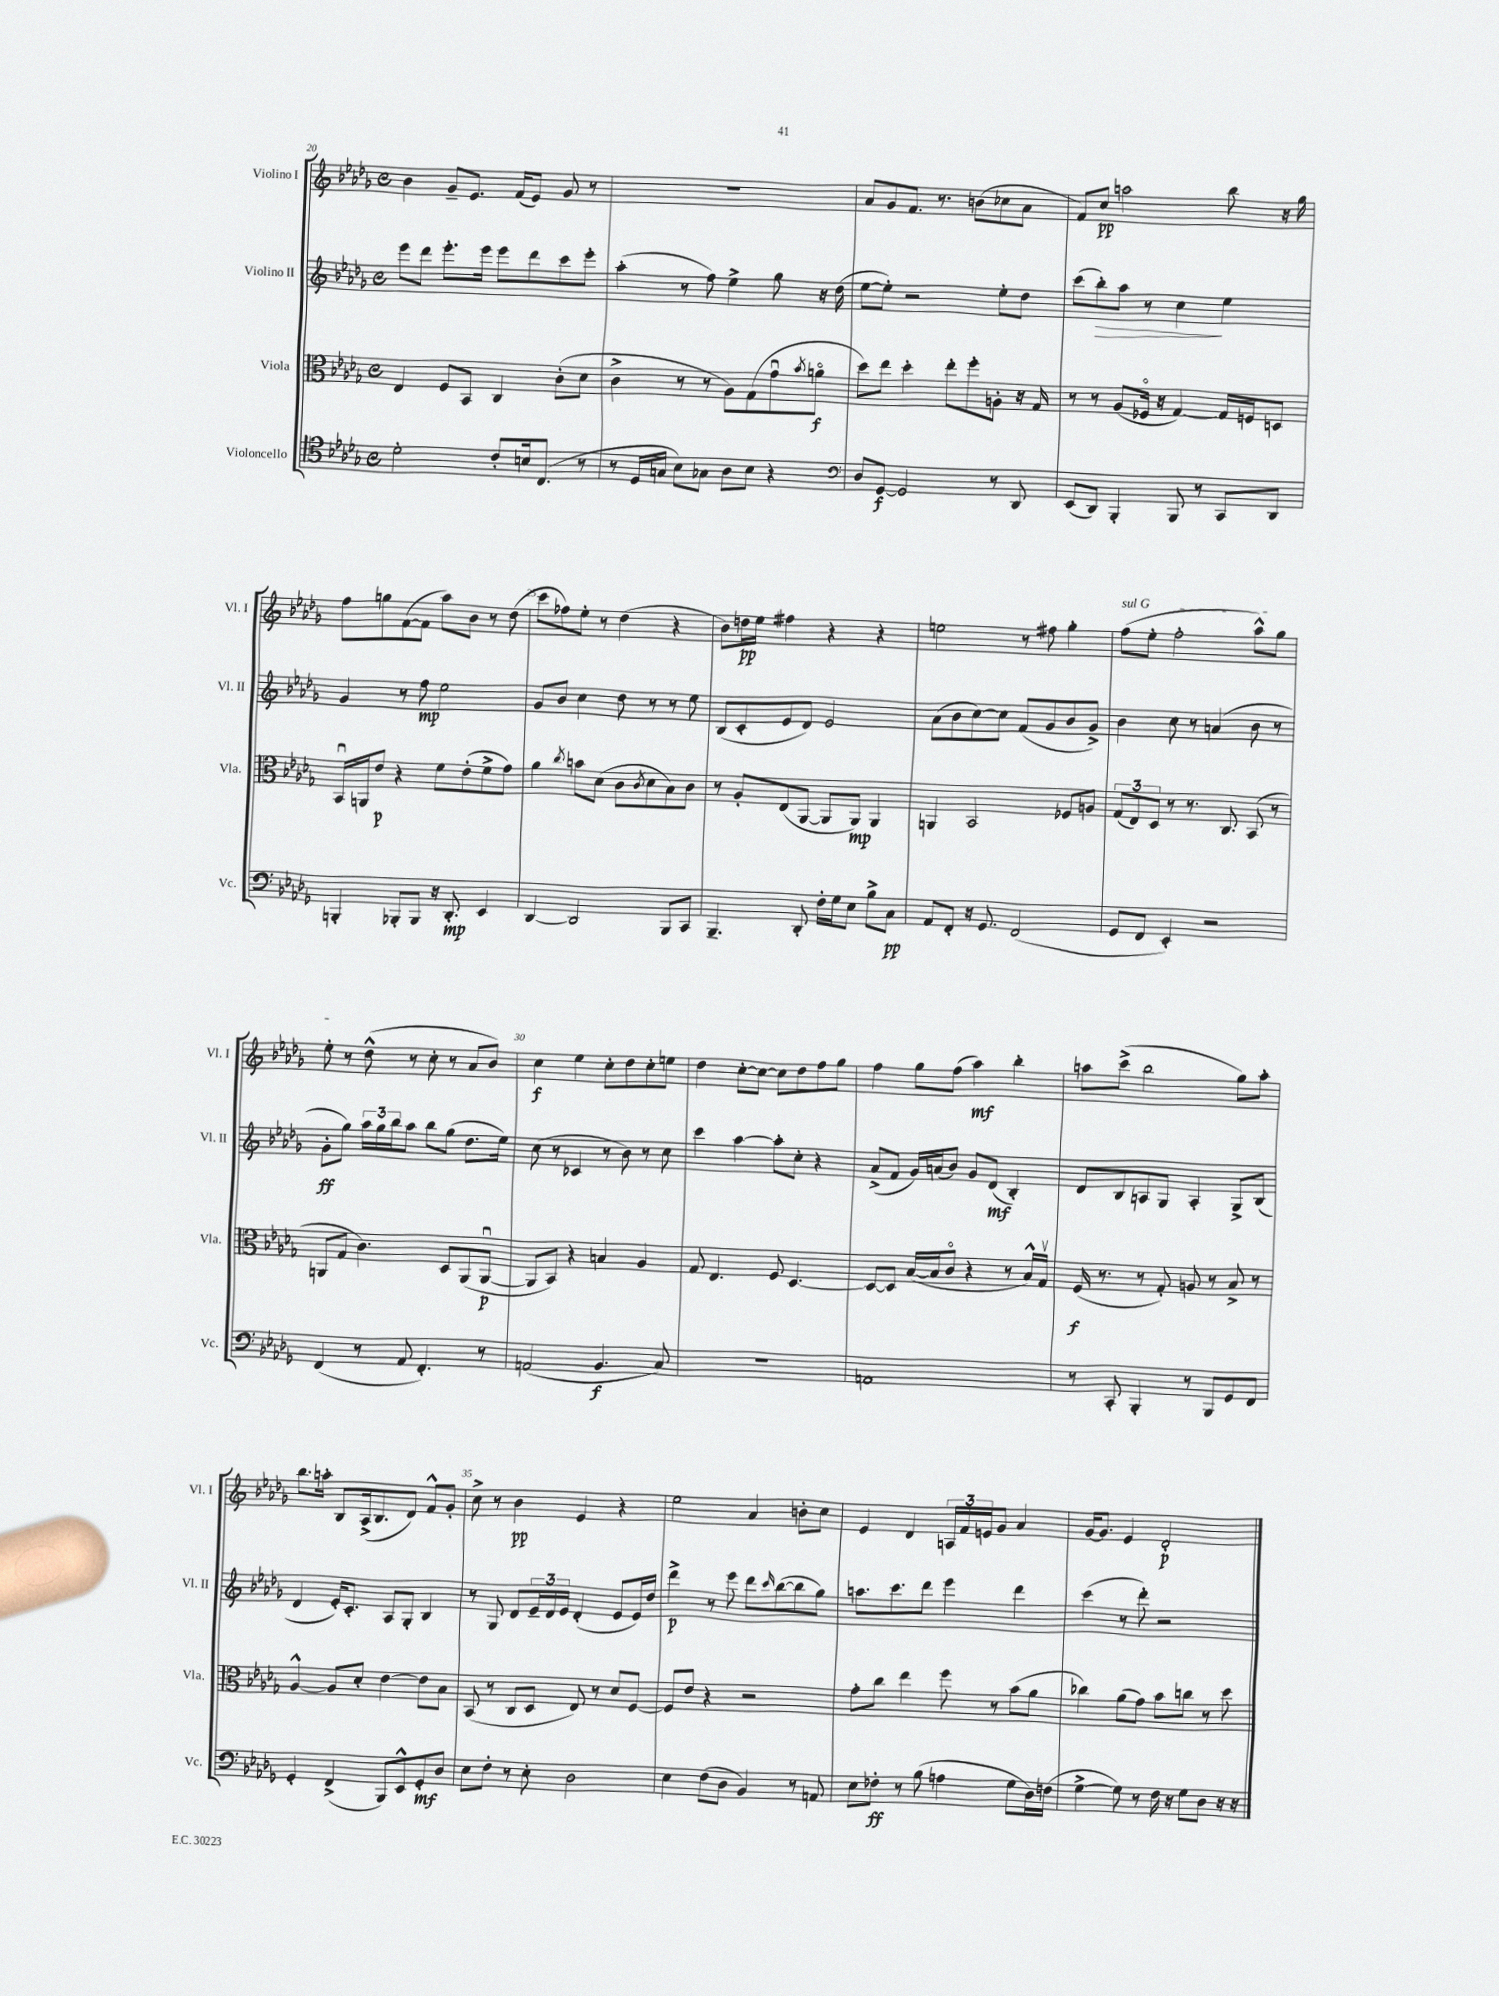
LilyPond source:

<<
\new StaffGroup <<
\new Staff = "s0" \with { instrumentName = "Violino I" shortInstrumentName = "Vl. I" } {
    \clef treble \key des \major \defaultTimeSignature \time 4/4
    bes'4 ges'8-- ees'8. f'16( ees'8) ges'8 r8 |
    R1 |
    aes'8 ges'8 f'8. r8. b'8( ces''8 aes'8 |
    f'8) c''8\pp a''2 bes''8 r16 ges''16 |
    f''8 g''8 f'8~( f'8 aes''8) bes'8 r8 des''8( |
    c'''8 fes''8) ees''8-. r8 des''4( r4 |
    bes'8) d''16\pp ees''16 fis''4 r4 r4 |
    e''2 r8 fis''8 ges''4-. |
    \once \override TextSpanner.bound-details.left.text = \markup { \italic "sul G" } f''8\startTextSpan( ees''8-. f''2-. aes''8-^) ges''8 |
    ees''8-.\stopTextSpan r8 des''8-^( r8 c''8-. r8 aes'8 bes'8) |
    c''4\f ees''4 c''8-. des''8 c''8-. e''8 |
    des''4 c''8~-. c''8~ c''8 des''8 f''8 ges''8 |
    f''4 ges''8 f''8( aes''4\mf) bes''4-. |
    a''8 c'''8->( bes''2 ges''8) a''8-. |
    bes''8. a''16-. bes8 aes16->( bes8. des'8) f'8-^ ges'8-. |
    c''8-> r8 bes'4\pp ees'4 r4 |
    ees''2 aes'4 b'8-. c''8 |
    ees'4 des'4 \tuplet 3/2 { a16 f'16 e'16 } ges'8 aes'4 |
    ges'16~ ges'8. ees'4 des'2-.\p \bar "|." |
}
\new Staff = "s1" \with { instrumentName = "Violino II" shortInstrumentName = "Vl. II" } {
    \clef treble \key des \major \defaultTimeSignature \time 4/4
    ees'''8 des'''8 ees'''8.-. ees'''16 ees'''8 des'''8 c'''8 ees'''8-. |
    aes''4-.( r8 f''8) ees''4-> ges''8 r16 des''16( |
    ees''8~ ees''8-.) r2 ees''8-. des''8 |
    c'''8( bes''8-.\>) aes''8 r8 c''4\! ees''4 |
    ges'4 r8 f''8\mp ees''2 |
    ges'8 bes'8 c''4 des''8 r8 r8 ees''8 |
    bes8( c'8-. ees'8 des'8) ees'2 |
    aes'8( bes'8 c''8~) c''8 f'8( ges'8 bes'8 ges'8->) |
    bes'4 c''8 r8 a'4( bes'8 r8 |
    ges'8-.\ff ges''8) \tuplet 3/2 { aes''16 ges''16 bes''16 } aes''8 bes''8 ges''8( des''8. ees''16) |
    c''8( r8 ces'4 r8 bes'8) r8 c''8 |
    c'''4 aes''4~ aes''8-. c''8-. r4 |
    aes'8->( f'8 ges'16) a'16( bes'8) ges'8 des'8\mf( bes4-.) |
    des'8 bes8 a8 ges8 a4-. ges8-> bes8( |
    des'4 ees'16-.) c'8.-. aes8 ges8-. bes4 |
    r8 ges8 des'8 \tuplet 3/2 { ees'16-- des'16 ees'16 } des'4-.( ees'8 ees'16) des''16 |
    des'''4->\p r8 ees'''8 des'''8 \grace { c'''16 } bes''8~( bes''8 ges''8) |
    a''8. c'''8. des'''8 ees'''4 des'''4 |
    c'''4( r8 des'''8-.) r2 \bar "|." |
}
\new Staff = "s2" \with { instrumentName = "Viola" shortInstrumentName = "Vla." } {
    \clef alto \key des \major \defaultTimeSignature \time 4/4
    ees4 f8 bes,8 c4 c'8-.( des'8 |
    c'4-> r8 r8 aes8) ges8( ges'8\downbow \acciaccatura { bes'8 } a'8\flageolet\f |
    des''8) ees''8 des''4-. ees''8-. f''8-. a8-. r16 ges16 |
    r8 r8 aes8( fes16\flageolet r16 ges4~) ges16 f16 d8 |
    bes,16\downbow a,16 ees'8\p r4 f'8 ees'8-.( f'8-> ges'8) |
    aes'4 \acciaccatura { c''8 } b'8 des'8( c'8 \acciaccatura { c'8 } des'8 bes8) c'8 |
    r8 aes8-. ees8( aes,8~ aes,8 aes,8\mp) aes,4 |
    a,4 bes,2 fes8 a8 |
    \tuplet 3/2 { ges8( ees8) des8 } r8 r8. c8. bes,8( r8 |
    a,8 ges8 c'4.) des8 a,8( a,8~\downbow\p |
    a,8 bes,8) r4 b4 aes4 |
    ges8 ees4. f8 des4.~ |
    des8~ des8 bes16~( bes16 c'8\flageolet r4 r8 bes16-^) ges16\upbow |
    f16\f( r8. r8 ges8-.) a8 r8 bes8-> r8 |
    aes4~-^ aes8 des'8-. ees'4~ ees'8 bes8 |
    bes,8( r8 c8 des8 ees8) r8 des'8 f8~ |
    f8 ees'8 r4 r2 |
    ges'8-. c''8 ees''4 f''8 r8 bes'8( aes'8 |
    ces''4) aes'8( ges'8) bes'8 c''8 r8 des''8 \bar "|." |
}
\new Staff = "s3" \with { instrumentName = "Violoncello" shortInstrumentName = "Vc." } {
    \clef tenor \key des \major \defaultTimeSignature \time 4/4
    des'2-. c'8-. b16 c8.( r8 |
    r8 des16 g16 bes8) ges8 aes8 bes8 r4 |
    \clef bass des8 ges,8~\f ges,2 r8 des,8 |
    ees,8( des,8) bes,,4-. bes,,8 r8 c,8 des,8 |
    b,,4-. bes,,8-. bes,,8 r16 des,8.-.\mp ees,4 |
    des,4~ des,2 bes,,8 c,8 |
    bes,,4.-- des,8-. f16-. ges16 ees8 bes8-> c8\pp |
    aes,8 f,8-. r16 ges,8. f,2( |
    ges,8 f,8 ees,4-.) r2 |
    f,4( r8 aes,8 f,4.-.) r8 |
    a,2( bes,4.\f c8) |
    R1 |
    a,1 |
    r8 c,8-. bes,,4-. r8 bes,,8 ges,8 f,8 |
    ges,4-. f,4->( bes,,8) ees,8-^ ges,8-.\mf des8 |
    ees8 f8-. r8 ees8-. des2 |
    ees4 f8( des8 bes,4) r8 a,8 |
    ees8 fes8-.\ff r8 bes8( a4 ges8 des16) f16( |
    ges4~-> ges8) r8 f16 r16 ges8 des8 r16 r16 \bar "|." |
}
>>
>>
\layout { \context { \Score currentBarNumber = #20 \override BarNumber.break-visibility = ##(#f #t #t) barNumberVisibility = #(every-nth-bar-number-visible 5) } }
